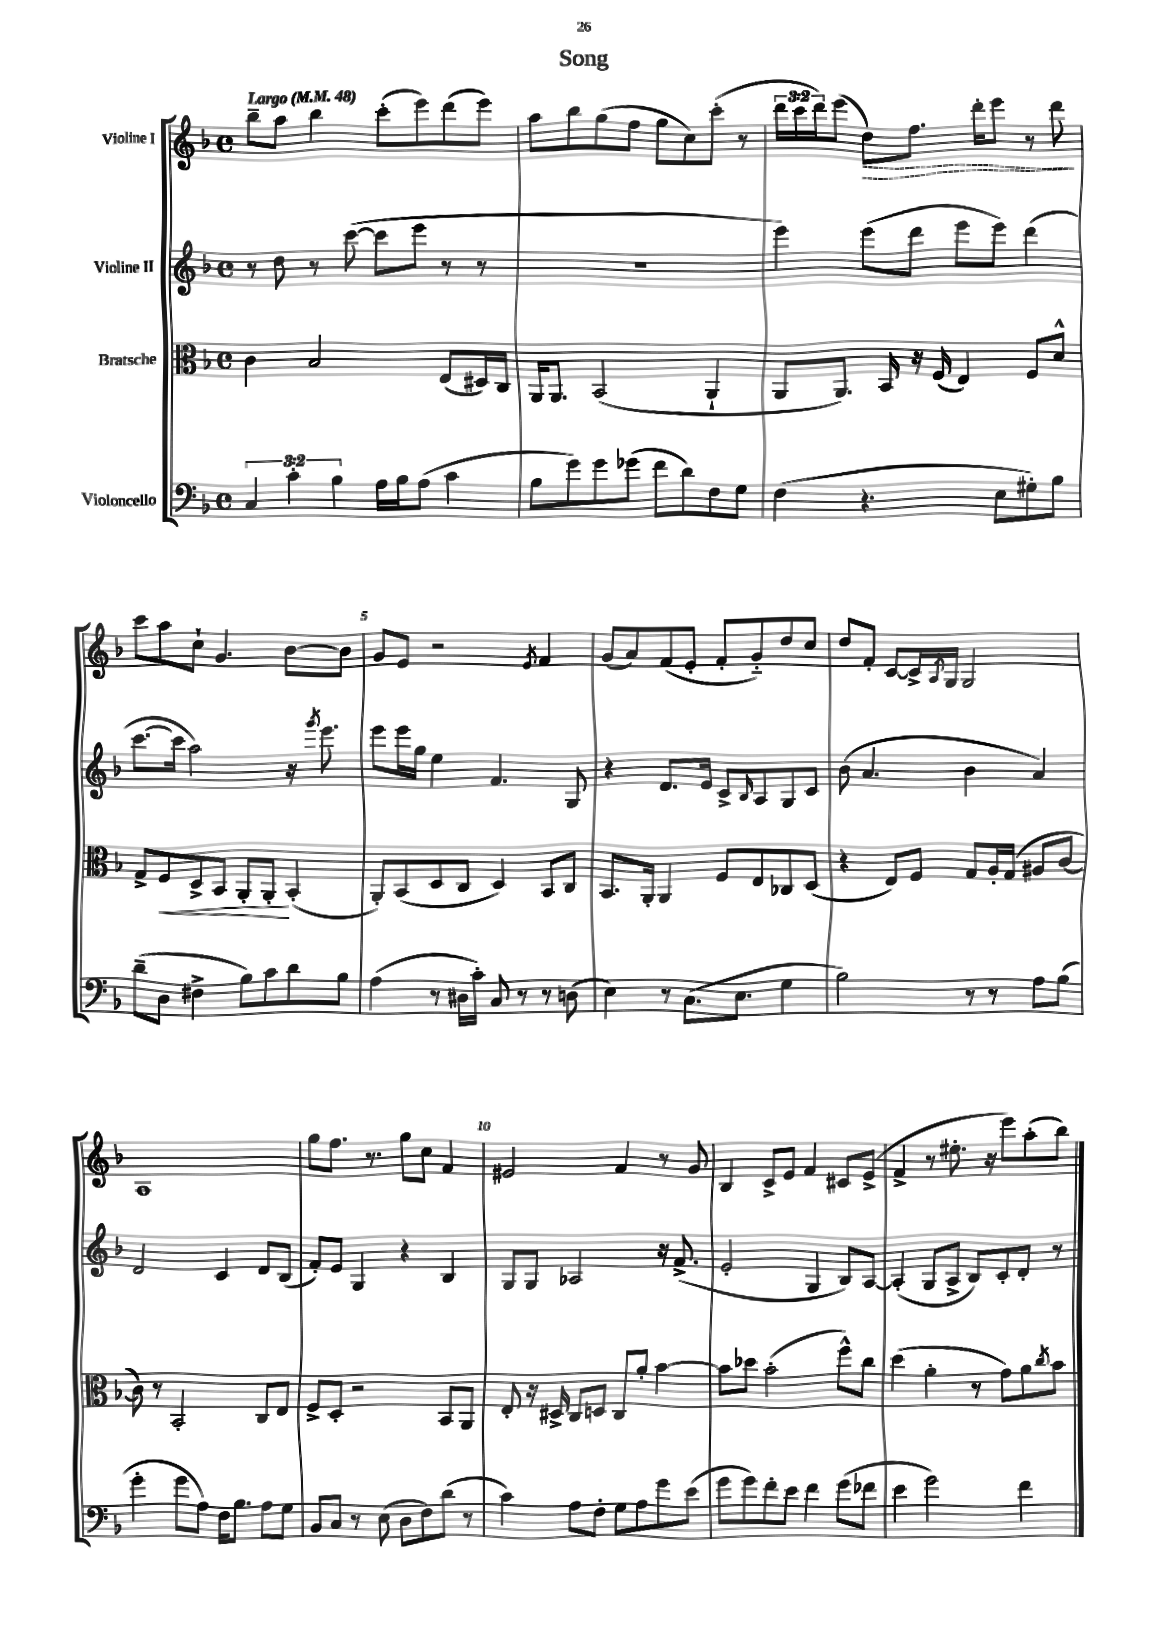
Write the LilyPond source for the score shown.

\header { title = "Song" }
<<
\new StaffGroup <<
\new Staff = "s0" \with { instrumentName = "Violine I" } {
    \clef treble \key f \major \defaultTimeSignature \time 4/4 \override Staff.TupletNumber.text = #tuplet-number::calc-fraction-text \tempo "Largo" 4 = 48
    bes''8-- a''8 bes''4 c'''8-.( e'''8) d'''8( e'''8) |
    a''8 bes''8 g''8( f''8 g''8 c''8) c'''8-.( r8 |
    \tuplet 3/2 { d'''16 c'''16 d'''16) } e'''8( \once \override Hairpin.style = #'dashed-line d''8\>) f''8. d'''16-. e'''8 r8 d'''8\! |
    c'''8 a''8 c''8-! g'4. bes'8~ bes'8 |
    g'8 e'8 r2 \acciaccatura { e'8 } f'4 |
    g'8( a'8) f'8( e'8-. f'8-. g'8-_) d''8 c''8 |
    d''8 f'8-. c'8~ c'16-> \acciaccatura { a8 } g16 g2 |
    a1 |
    g''8 f''8. r8. g''8 c''8 f'4 |
    eis'2 f'4 r8 g'8 |
    bes4 c'8-> e'8 f'4 cis'8 e'8->( |
    f'4-> r8 eis''8.-. r16 e'''8) a''8-.( bes''8) \bar "|." |
}
\new Staff = "s1" \with { instrumentName = "Violine II" } {
    \clef treble \key f \major \defaultTimeSignature \time 4/4
    r8 d''8 r8 c'''8~( c'''8 e'''8 r8 r8 |
    R1 |
    e'''4) e'''8( d'''8 e'''8 e'''8) d'''4( |
    c'''8.~ c'''16 a''2) r16 \acciaccatura { g'''8 } e'''8. |
    e'''8 e'''16 g''16 e''4 f'4. g8 |
    r4 d'8. e'16 c'8-> \grace { bes16 } a8 g8 c'8 |
    bes'8( a'4. bes'4 a'4) |
    d'2 c'4 d'8 bes8( |
    f'8-.) e'8 g4 r4 bes4 |
    g8 g8 aes2 r16 f'8.->( |
    e'2-. g4 bes8) a8~ |
    a4-.( g8 a8-> bes8) c'8-. d'8-. r8 \bar "|." |
}
\new Staff = "s2" \with { instrumentName = "Bratsche" } {
    \clef alto \key f \major \defaultTimeSignature \time 4/4
    c'4 bes2 e8( dis16) c16 |
    a,16 a,8. bes,2( a,4-! |
    a,8 a,8.) bes,16 r16 f16( e4) f8 d'8-^ |
    g8-> f8\< d8-> bes,8 a,8-. a,8-.\! bes,4-.( |
    a,8-.) bes,8( d8 c8 d4) bes,8 c8 |
    bes,8. a,16-. a,4 f8 e8 ces8 d8( |
    r4 e8) f8 g8 a16-. g16( ais8 c'8~ |
    c'8) r8 bes,2-. c8 e8 |
    f8-> d8-. r2 bes,8 a,8 |
    e8-. r16 dis16-> c8 d8 c8 a'8-. bes'4~ |
    bes'8 des''8 bes'2-.( f''8-^) c''8 |
    d''4( a'4-. r8 g'8) a'8 \acciaccatura { c''8 } bes'8 \bar "|." |
}
\new Staff = "s3" \with { instrumentName = "Violoncello" } {
    \clef bass \key f \major \defaultTimeSignature \time 4/4 \override Staff.TupletNumber.text = #tuplet-number::calc-fraction-text
    \tuplet 3/2 { c4 c'4-. bes4 } a16 bes16 a8( c'4 |
    bes8 g'8) g'8 ges'8( f'8 d'8) f8 g8 |
    f4( r4. e8 gis8-.) bes8 |
    d'8--( d8 fis4-> bes8) c'8 d'8 bes8 |
    a4( r8 dis16 c'16-.) c8 r8 r8 d8( |
    e4) r8 c8.( e8. g4 |
    bes2) r8 r8 a8 bes8( |
    g'4-. g'8 a8) f16 bes8. a8 g8 |
    bes,8 c8 r8 e8( d8 f8) d'8( r8 |
    c'4) a8 f8-. g8 a8 g'8 e'8( |
    g'8 g'8) f'8-. e'8 f'4 g'8( fes'8 |
    e'4 g'2) f'4 \bar "|." |
}
>>
>>
\layout { \context { \Score \override BarNumber.break-visibility = ##(#f #t #t) barNumberVisibility = #(every-nth-bar-number-visible 5) } }
